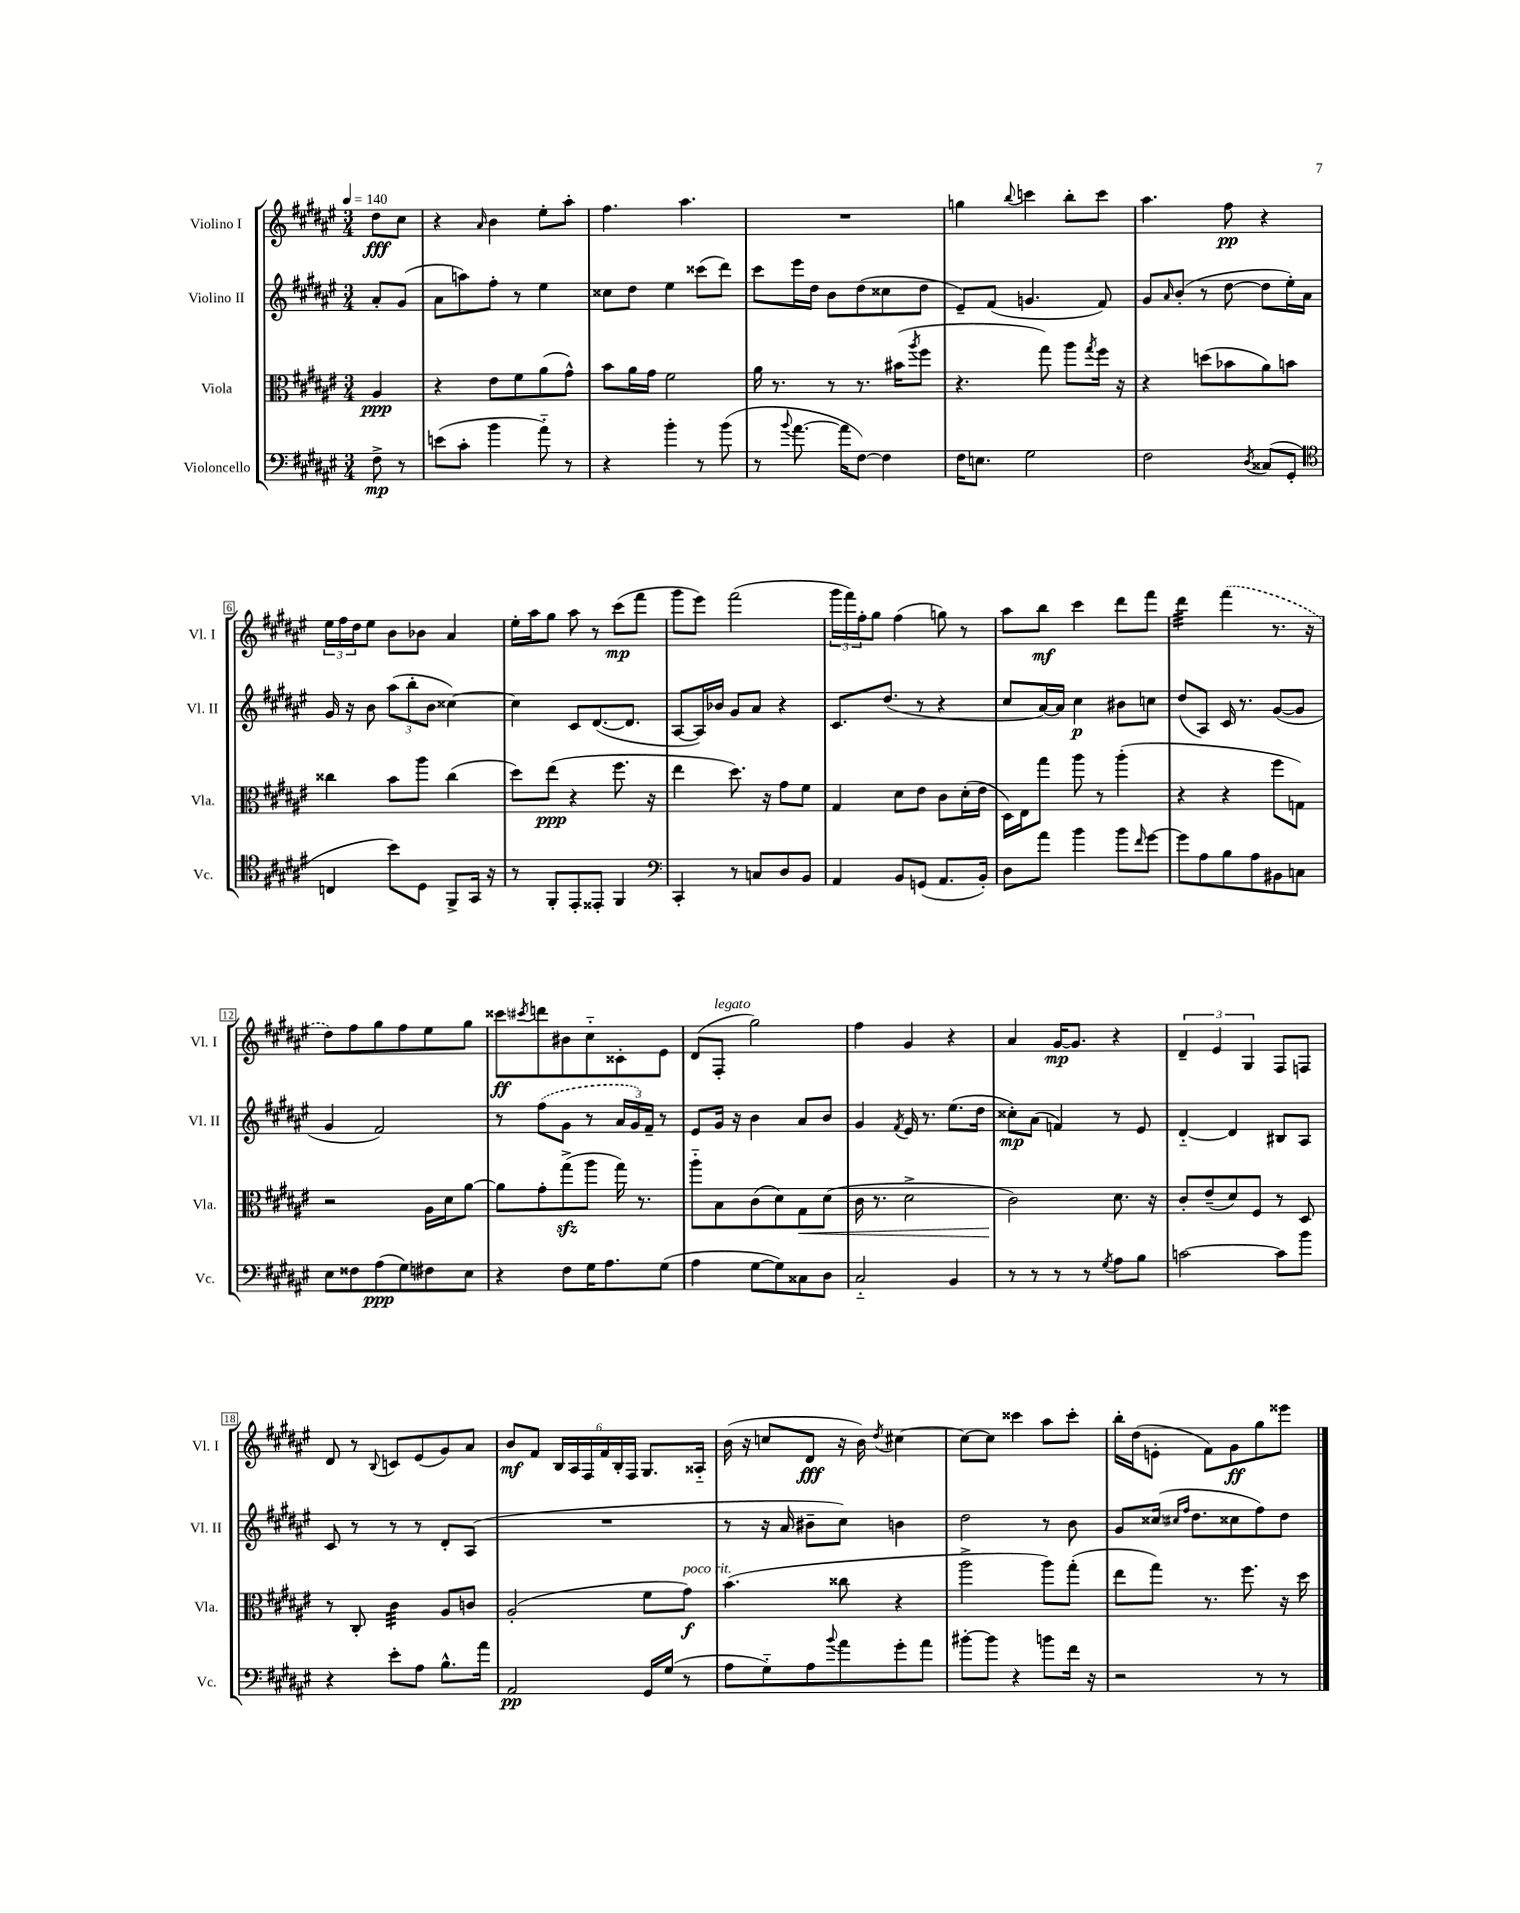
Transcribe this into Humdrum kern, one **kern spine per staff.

**kern	**kern	**kern	**kern
*staff4	*staff3	*staff2	*staff1
*clefF4	*clefC3	*clefG2	*clefG2
*k[f#c#g#d#a#e#]	*k[f#c#g#d#a#e#]	*k[f#c#g#d#a#e#]	*k[f#c#g#d#a#e#]
*M3/4	*M3/4	*M3/4	*M3/4
*MM140	*MM140	*MM140	*MM140
8F#^	4A#	8a#'	8dd#
8r	.	(8g#	8cc#
=	=	=	=
(8e	4r	8a#	4r
8c#'	.	8aa)	.
.	.	.	16qqa#
4b	8e#	8ff#'	4b
.	8f#	8r	.
8a#'~)	(8a#	4ee#	8ee#'
8r	8g#^^)	.	8aa#'
=	=	=	=
4r	8b	8cc##	4.ff#
.	16a#	8dd#	.
.	16g#	.	.
4b'	2f#	4ee#	.
.	.	.	4.aa#
8r	.	(8ccc##	.
(8b	.	8ddd#)	.
=	=	=	=
8r	16a#	8ccc#	2.r
.	8.r	.	.
8qqb	.	.	.
[8.a#	.	16eee#	.
.	.	16dd#	.
.	8r	8b	.
16a#]	.	.	.
[8F#)	8.r	(8dd#	.
4F#]	.	8cc##	.
.	(16b#	.	.
.	8qaa#	.	.
.	8ff#	8dd#	.
=	=	=	=
16F#	4.r	8e#~)	4gg
8.E	.	.	.
.	.	(8f#	.
.	.	.	8qqbb
2G#	.	4.g	4ccc
.	8gg#)	.	.
.	8aa#	.	8bb'
.	8qgg#	.	.
.	16ff#	8f#)	8ccc
.	16r	.	.
=	=	=	=
2F#	4r	8g#	4.aa#
.	.	16qqa#	.
.	.	(8b'	.
.	(8dd	8r	.
.	8b-	[8dd#	8ff#
8qD#	.	.	.
(8C##	8a#)	8dd#]	4r
8GG#'	8b	16ee#')	.
.	.	16a#	.
=	=	=	=
*clefC4	*	*	*
4C	4cc##	16g#	24ee#
.	.	.	24ff#
.	.	16r	.
.	.	.	24dd#
.	.	8b	8ee#
8b)	8b	(12aa#	8b
.	.	12bb'	.
8D#	8aa#	.	8b-
.	.	12b	.
8FF#^	(4cc##	[4cc##)	4a#
16GG#	.	.	.
16r	.	.	.
=	=	=	=
8r	8dd#)	4cc##]	16ee#'
.	.	.	16aa#
8FF#'	(8ee#	.	8gg#
8EE#'	4r	8c#	8aa#
8EE##'	.	([8.d#	8r
4FF#	8.ff#	.	(8ccc#
.	.	8.d#]	.
.	.	.	8fff#
.	16r	.	.
=	=	=	=
*clefF4	*	*	*
4CC#'	4ee#	[8A#	8ggg#
.	.	16A#])	8eee#)
.	.	16b-	.
8r	8.dd#)	8g#	(2fff#
8C	.	8a#	.
.	16r	.	.
8D#	8g#	4r	.
8BB	8f#	.	.
=	=	=	=
4AA#	4G#	8.c#	24ggg#
.	.	.	24fff#)
.	.	.	24ff#'
.	.	.	8gg#
.	.	(8.dd#	.
8BB	8d#	.	(4ff#
(8GG	8e#	8r	.
8.AA#	8c#	4r	8gg)
.	(16d#'	.	8r
16BB')	16e#	.	.
=	=	=	=
8D#	16D#)	8cc#	8aa#
.	16E#	.	.
8a#	8gg#	[16a#)	8bb
.	.	16a#]	.
4b	8aa#	4cc#	4ccc#
.	8r	.	.
8b	(4aa#'	8b#	8ddd#
16qqf#	.	.	.
[8g#	.	8cc	8fff#
=	=	=	=
8g#]	4r	(8dd#	4ddd#
8A#	.	8A#)	.
8B	4r	16c#	(4fff#
.	.	8.r	.
8A#	.	.	.
8BB#	8ff#	([8g#	8.r
8C	8G)	8g#]	.
.	.	.	16r
=	=	=	=
8E#	2r	4g#	8dd#)
8F##	.	.	8ff#
(8A#	.	2f#)	8gg#
8G#)	.	.	8ff#
8F#	16A#	.	8ee#
.	16d#	.	.
8E#	[8a#	.	8gg#
=	=	=	=
4r	8a#]	8r	8ccc##
.	.	.	8qccc#
.	8g#'	(8ff#	8ddd
8F#	(8gg#^	8g#	8b#
16G#	8aa#	8r	8cc#'~
8.A#	.	.	.
.	16gg#)	24a#	8c##'
.	.	24g#)	.
.	8.r	.	.
.	.	24f#~	.
(8G#	.	8r	8e#
=	=	=	=
4A#	8aa#'~	8e#	(8d#
.	8B	16g#	8F#'
.	.	16r	.
[8G#	(8c#	4b	2gg#)
8G#])	8d#)	.	.
8C##	8G#	8a#	.
8D#	(8d#	8b	.
=	=	=	=
2C#'~	16c#	4g#	4ff#
.	8.r	.	.
.	.	8qf#	.
.	2d#^	16e#	4g#
.	.	8.r	.
4BB	.	(8.ee#	4r
.	.	16dd#	.
=	=	=	=
8r	2c#)	8cc##')	4a#
8r	.	(8a#	.
8r	.	4f)	[16g#
.	.	.	8.g#]
8r	.	.	.
8qG#	.	.	.
8A#	8.d#	8r	4r
8B	.	8e#	.
.	16r	.	.
=	=	=	=
[2c	8c#'	[4d#'~	6d#~
.	(8e#~	.	.
.	.	.	6e#
.	8d#)	4d#]	.
.	.	.	6G#
.	8F#	.	.
8c]	8r	8B#	8F#
8b	8D#	8A#	8F
=	=	=	=
4r	8r	8c#	8d#
.	8C#'	8r	8r
.	.	.	8qqB
8e#'	4c#	8r	8c
8A#	.	8r	(8e#
8.B^^	8A#	8d#'	8g#)
.	8c	(8A#	8a#
16a#	.	.	.
=	=	=	=
2AA#	(2A#'	2.r	8b
.	.	.	8f#
.	.	.	24B
.	.	.	24A#
.	.	.	24F#
.	.	.	24f#
.	.	.	24B'
.	.	.	24F#
16GG#	8f#	.	8.G#
(16G#	.	.	.
8r	8g#)	.	.
.	.	.	16A##'~
=	=	=	=
8A#	(4.b	8r	(16b
.	.	.	16r
8G#'~)	.	16r	8cc
.	.	16a#	.
8A#	.	8b#~	8d#
8qqb	.	.	.
8a#	8cc##	8cc#)	16r
.	.	.	16b)
.	.	.	8qdd#
8g#'	4r	4b	[4cc#
8a#	.	.	.
=	=	=	=
[8b#'	2aa#^	2dd#	8cc#_
8b#]	.	.	8cc#]
4r	.	.	4ccc##
8b	8aa#)	8r	8aa#
16f#	(8gg#'	8b	8ccc##'
16r	.	.	.
=	=	=	=
2r	8ee#	8g#	16bb'
.	.	.	(16dd#
.	8gg#)	(16cc##	8e'
.	.	16qqcc#	.
.	.	16qqff#	.
.	.	8.dd#	.
.	8.r	.	8f#)
.	.	8cc##	8g#
.	8.ff#	.	.
8r	.	8ff#)	8gg#
8r	16r	8dd#	8eee##
.	16dd#	.	.
==	==	==	==
*-	*-	*-	*-
